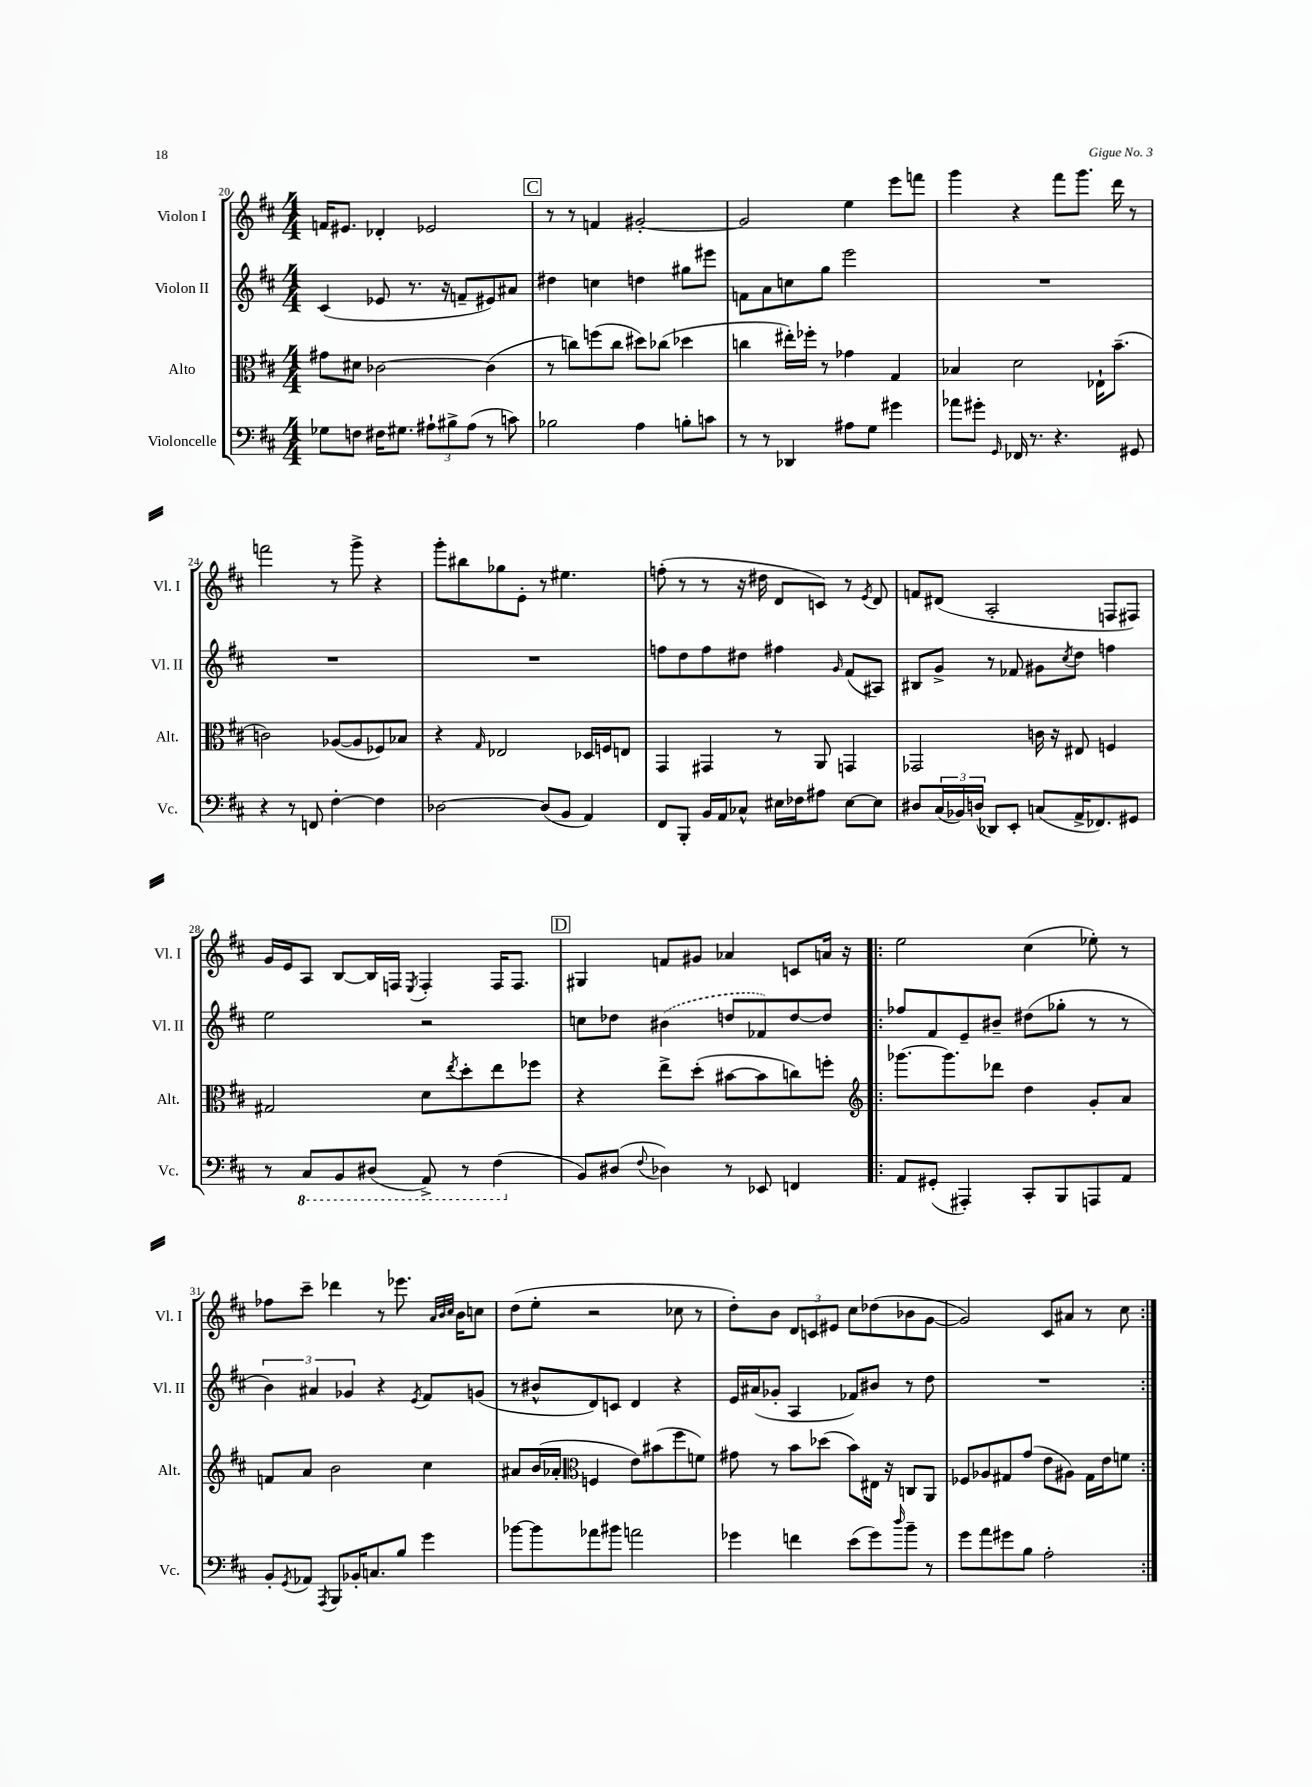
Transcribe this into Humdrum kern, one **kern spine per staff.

**kern	**kern	**kern	**kern
*staff4	*staff3	*staff2	*staff1
*clefF4	*clefC3	*clefG2	*clefG2
*k[f#c#]	*k[f#c#]	*k[f#c#]	*k[f#c#]
*M4/4	*M4/4	*M4/4	*M4/4
8G-	8g#	(4c#	16f
.	.	.	8.e#
8F	8d#	.	.
16F#	[2c-	8e-	4d-'
8.G#	.	.	.
.	.	8.r	.
12A#`	.	.	2e-
.	.	16r	.
12B#^	.	.	.
.	.	8f~	.
(12A#	.	.	.
8r	(4c-]	8e#)	.
8c)	.	8a#	.
=	=	=	=
2B-	8r	4dd#	8r
.	8cc)	.	8r
.	(8ff	4cc	4f
.	8cc	.	.
4A	8dd#)	4dd	[2g#'
.	(8cc-	.	.
8B'	4dd-	8gg#	.
8c	.	8eee#	.
=	=	=	=
8r	4cc	8f	2g#]
8r	.	8a	.
4DD-	16ee#')	8cc	.
.	16ff-'	.	.
.	8r	8gg	.
8A#	4g-	2eee	4ee
8G	.	.	.
4g#	4G	.	8eee
.	.	.	8fff
=	=	=	=
8a-	4B-	1r	4ggg
8g#'	.	.	.
16qqGG	.	.	.
16FF-	2d	.	4r
8.r	.	.	.
4.r	.	.	8fff#
.	.	.	8.ggg
.	16E-`	.	.
.	(8.b~	.	16ddd
8GG#	.	.	8r
=	=	=	=
4r	2c)	1r	2fff
8r	.	.	.
8FF	.	.	.
[4F#'	([8A-	.	8r
.	8A-]	.	8ggg^
4F#]	8F-)	.	4r
.	8B-	.	.
=	=	=	=
[2D-	4r	1r	8ggg'
.	.	.	8bb#
.	16qqG	.	.
.	2E-	.	8gg-
.	.	.	8e'
(8D-]	.	.	8r
8BB	.	.	4.ee#
4AA)	16D-	.	.
.	16F	.	.
.	8E	.	.
=	=	=	=
8FF#	4GG	8ff	(8ff'
8BBB'	.	8dd	8r
16BB	4GG#	8ff	8r
16AA	.	.	.
8C-^^	.	8dd#	16r
.	.	.	16dd#
16E#	8r	4ff#	8d
16F-	.	.	.
8A#	8AA	.	8c)
.	.	16qqg	.
[8E#	4GG	(8f#	8r
.	.	.	8qe
8E#]	.	8A#)	8d
=	=	=	=
8D#	2GG-	8B#	8f
(24C#	.	8g^	(8d#
24BB-)	.	.	.
(24D	.	.	.
8DD-)	.	8r	2A'
8EE'	.	8f-	.
(8C	16c	8g#	.
.	16r	.	.
.	.	8qcc#	.
16AA^	8E#	8dd	.
8.FF-)	.	.	.
.	4F	4ff	8F
8GG#	.	.	8F#)
=	=	=	=
8r	2G#	2ee	16g
.	.	.	16e
8CC#	.	.	8A
8BBB	.	.	[8B
(8DD#	.	.	16B]
.	.	.	16F
.	.	.	8qE
8AAA^)	8d	2r	4F'
.	8qee	.	.
8r	8dd'	.	.
(4FF#	8ee	.	16F
.	.	.	8.F
.	8ff-	.	.
=	=	=	=
8BB)	4r	8cc	4G#
(8D#	.	8dd-	.
8qqF#	.	.	.
4D-)	8ee^	(4b#	8f
.	(8dd'	.	8g#
8r	[8b#	8dd	4a-
8EE-	8b#]	8f-)	.
4FF	8cc)	[8dd	8c
.	8ff'	8dd]	16a
.	.	.	16r
=!|:	=!|:	=!|:	=!|:
*	*clefG2	*	*
8AA	[8.ggg-	8ff-	2ee
(8GG#'	.	8f#	.
.	8.ggg-]	.	.
4AAA#')	.	8e~	.
.	8ddd-	8b#~	.
8CC#'	4dd	(8dd#	(4cc#
8BBB	.	8gg-'	.
8AAA	8g'	8r	8ee-')
8AA	8a	8r	8r
=	=	=	=
8BB'	8f	6b)	8ff-
8qGG	.	.	.
8AA-	8a	.	8ccc#~
.	.	6a#	.
8qAAA	.	.	.
8BBB	2b	.	4ddd-
.	.	6g-	.
16BB-'	.	.	.
8.C	.	.	.
.	.	4r	8r
8B	.	.	8.eee-
.	.	8qe	.
4g	4cc#	8f#	.
.	.	.	32qqa
.	.	.	32qqb
.	.	.	32qqcc#
.	.	.	16b
.	.	(8g	8cc
=	=	=	=
[8b-	8a#	8r	(8dd
8b-]	(16b	8b#^^	8ee'
.	16a-'	.	.
*	*clefC3	*	*
8a-	4F	8d)	2r
8b#	.	8c	.
2a	8e)	4d	.
.	(8b#	.	.
.	8ff#	4r	8cc-
.	8f)	.	8r
=	=	=	=
4g-	8g#	16e	8dd')
.	.	(16a#	.
.	8r	8g-'	8b
4f	8b	4A	12d
.	.	.	12c
.	(8dd-	.	.
.	.	.	12e#
(8e	8b)	8f-)	8cc#
8g-)	16E#	8b#	(8dd-
.	16r	.	.
16qqdd	.	.	.
8b~	8C	8r	8b-
8r	8AA	8dd	[8g
=	=	=	=
8g	8F-	1r	2g])
8a	8A-	.	.
8g#	8G#	.	.
8B	(8g	.	.
2A'	8e	.	8c#
.	8A#)	.	8a#
.	16G#	.	8r
.	16e	.	.
.	8f	.	8cc#
==:|!	==:|!	==:|!	==:|!
*-	*-	*-	*-
